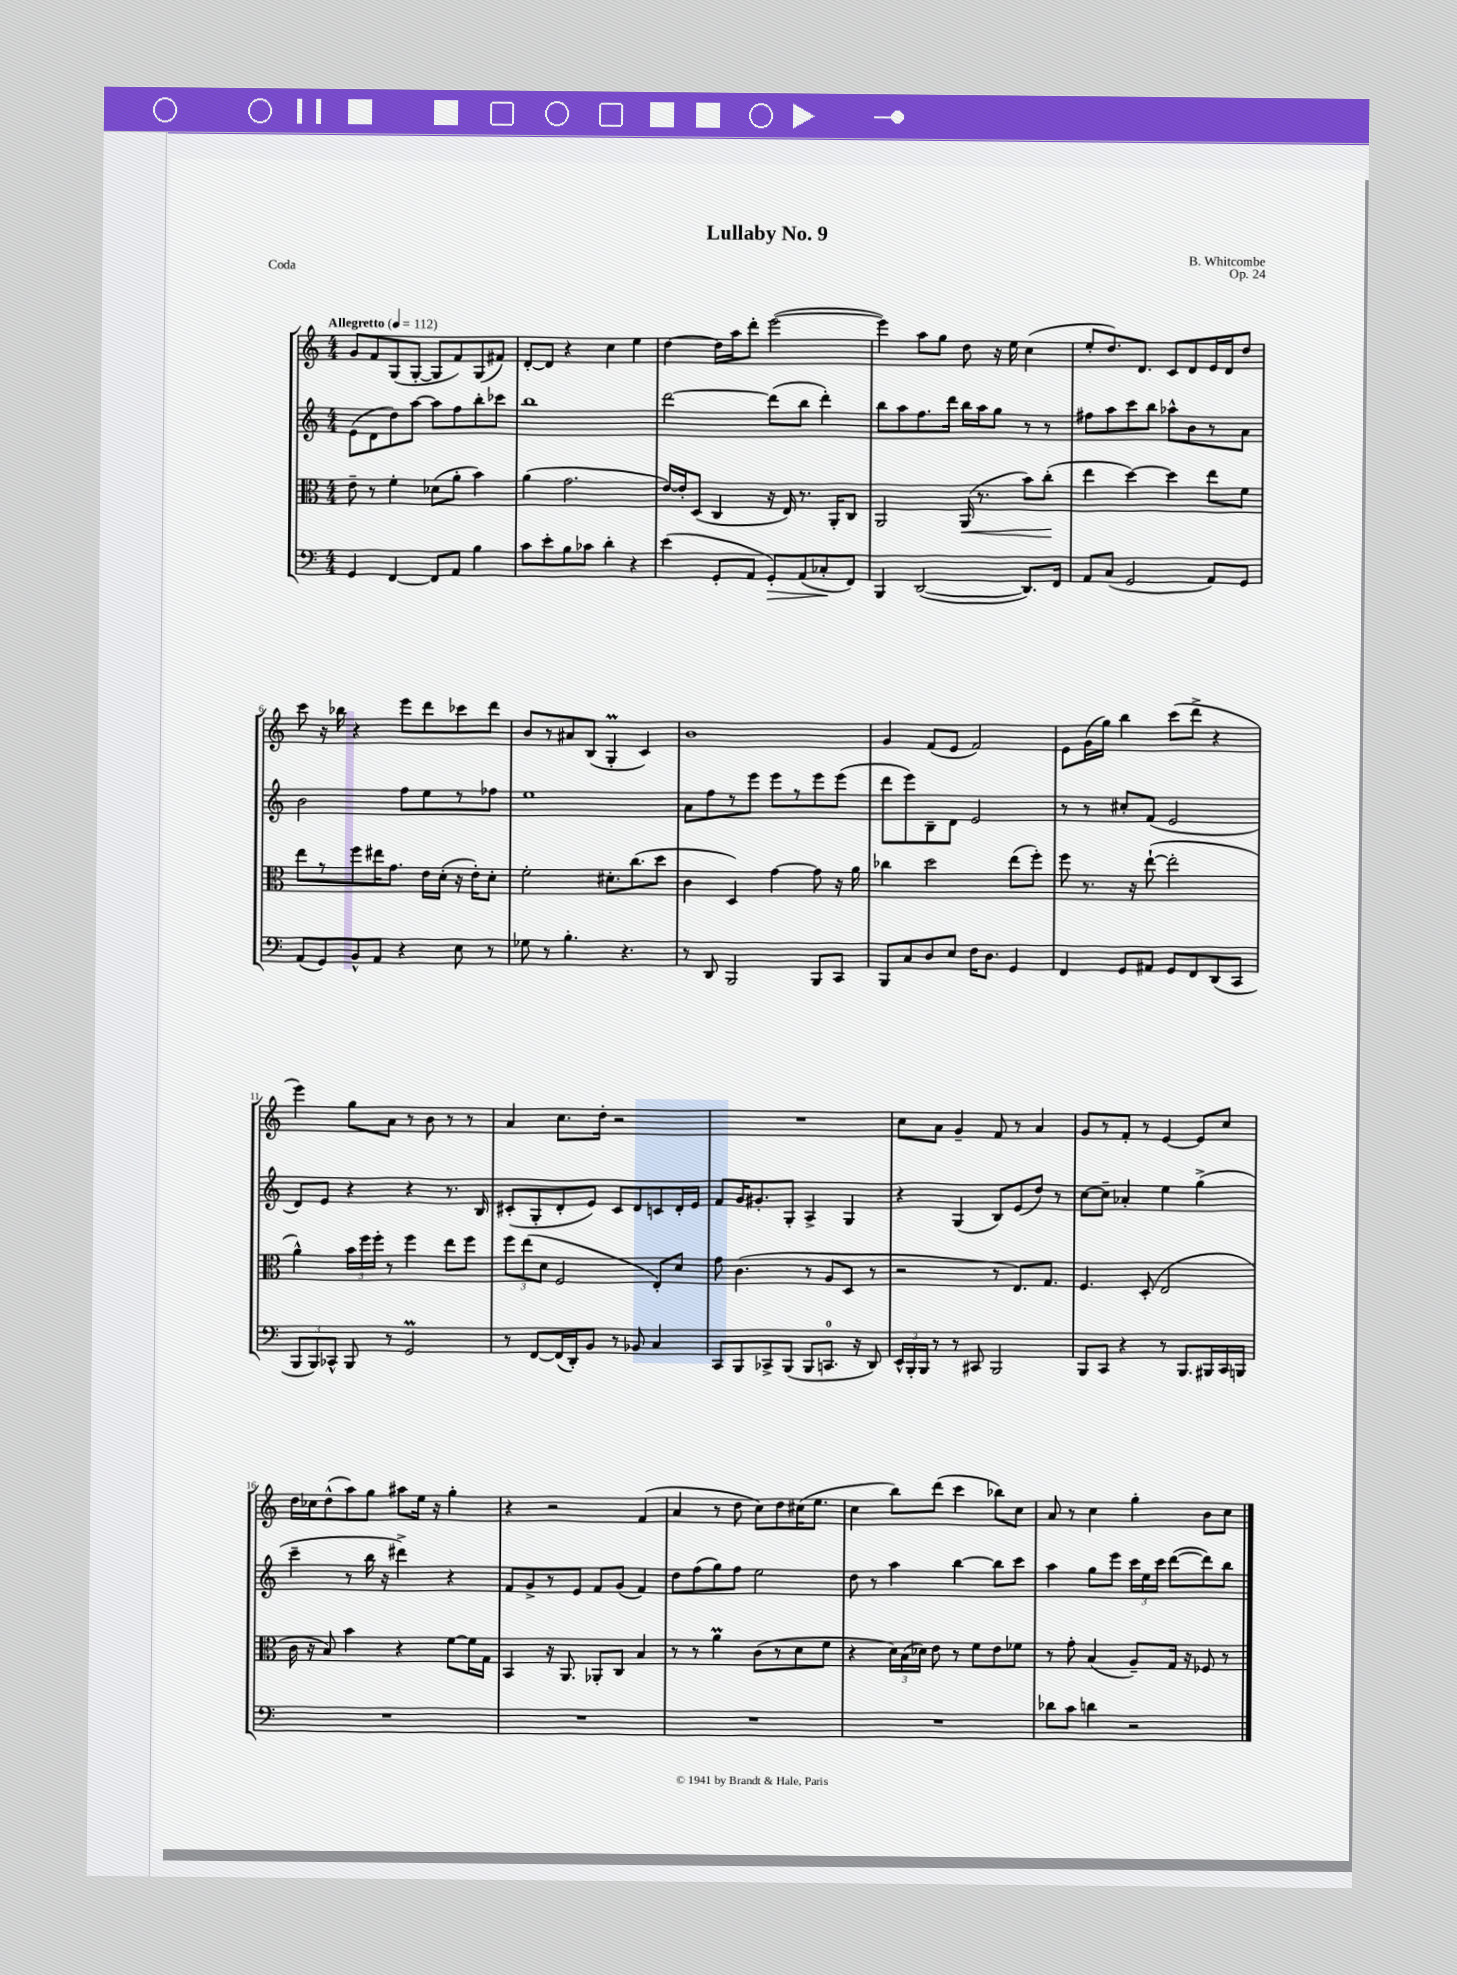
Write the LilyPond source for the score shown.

\header { title = "Lullaby No. 9" composer = "B. Whitcombe" opus = "Op. 24" piece = "Coda" }
<<
\new StaffGroup <<
\new Staff = "s0" {
    \clef treble \key c \major \numericTimeSignature \time 4/4 \tempo "Allegretto" 4 = 112
    \autoBeamOff g'8[ f'8 g8( g8]~-. g8[ f'8) g8( fis'8]) |
    d'8[~-. d'8] r4 c''4 e''4 |
    d''4~ d''16[ a''16 d'''8]-. e'''2~( |
    e'''4) a''8[ g''8] d''8 r16 e''16 c''4( |
    e''8[-. d''8.) d'8.] c'8[ d'8 e'16 d'16 d''8] |
    c'''8 r16 bes''16 r4 e'''8[ d'''8 ces'''8 d'''8] |
    b'8[ r8 ais'8 b8]( g4-.\prall c'4) |
    b'1 |
    g'4 f'8[( e'8] f'2) |
    e'8[ g'16( g''16]) b''4 c'''8[( d'''8]-> r4 |
    e'''4) g''8[ a'8] r8 b'8 r8 r8 |
    a'4 c''8.[ d''16]-. r2 |
    R1 |
    c''8[ a'8] g'4-- f'8 r8 a'4 |
    g'8[ r8 f'8]-. r8 e'4~ e'8[ c''8] |
    d''16[ ces''16 d''8-^( a''8) g''8] ais''8[ e''16] r16 g''4-. |
    r4 r2 f'4( |
    a'4 r8 d''8 c''8[) d''8 cis''16( e''8.] |
    c''4 b''8[) d'''8]( c'''4 bes''8[) c''8] |
    a'8 r8 c''4 g''4-. b'8[ c''8] \bar "|." |
}
\new Staff = "s1" {
    \clef treble \key c \major \numericTimeSignature \time 4/4
    \autoBeamOff e'8[( d'8 d''8) a''8]~ a''8[ f''8 b''8-. ces'''8] |
    b''1 |
    d'''2~ d'''8[( b''8] d'''4-.) |
    b''8[ a''8 f''8. d'''16] b''16[ a''16 g''8] r8 r8 |
    fis''8[ a''8 c'''8 b''8] aes''8[-^ b'8 r8 a'8] |
    b'2 f''8[ e''8 r8 fes''8] |
    e''1 |
    a'8[ f''8 r8 e'''8] e'''8[ r8 e'''8 e'''8]( |
    d'''8[ e'''8) b8-- d'8] e'2 |
    r8 r8 cis''8[-. f'8]( e'2 |
    d'8[) e'8] r4 r4 r8. b16 |
    cis'8[-.( g8-. d'8-. e'8]) cis'8[ d'8 c'8 d'16-. e'16] |
    f'8[ g'16 gis'8.-. g8]-. a4-> g4 |
    r4 g4( b8[) e'8( d''8]) r8 |
    c''8[~ c''8]-- aes'4-. e''4 g''4->( |
    c'''4-- r8 b''16 r16 dis'''4->) r4 |
    f'8[ g'8-> r8 e'8] f'8[ g'8]( f'4) |
    d''8[ f''8( g''8) f''8] e''2 |
    d''8 r8 a''4 b''4~ b''8[ c'''8] |
    a''4 g''8[ e'''8] \tuplet 3/2 { c'''16[ e''16 c'''16] } d'''8[~( d'''8) b''8] \bar "|." |
}
\new Staff = "s2" {
    \clef alto \key c \major \numericTimeSignature \time 4/4
    \autoBeamOff e'8-- r8 f'4-. des'8[( a'8]-. b'4) |
    a'4( g'2. |
    e'16[~) e'16-. d8]( c4 r16 e16) r8. a,16[-. c8] |
    a,2 a,16\<( r8. b'8[) c''8]-.\!( |
    e''4 d''4~) d''4 e''8[ f'8] |
    e''8[ r8 f''8 eis''16 g'8.] e'16[ d'16]-.( r16 e'16[-.) d'8]-. |
    f'2-. dis'8.[-. c''8.( d''8] |
    c'4 d4) g'4~ g'8 r16 a'16 |
    ces''4 d''2 e''8[( f''8]-.) |
    f''8 r8. r16 e''8~-!( e''2-. |
    a'4-^) \tuplet 3/2 { b'16[ f''16 f''16]-. } r8 f''4 e''8[ f''8] |
    \tuplet 3/2 { f''8[ e''8( d'8] } f2 e8[-.) d'8] |
    g'8 c'4.( r8 a8[ d8] r8 |
    r2 r8 e8.[) g8.] |
    f4. d8-.( e2 |
    c'16 r16 b8) b'4 r4 f'8[~ f'16 g16] |
    b,4 r16 a,8. aes,8[-. c8] b4 |
    r8 r8 a'4\prall c'8[( r8 d'8 f'8] |
    r4 \tuplet 3/2 { d'16[) b16( des'16]) } e'8 r8 f'8[ e'8 fes'8] |
    r8 g'8-. b4( a8[--) g16] r16 fes8 r8 \bar "|." |
}
\new Staff = "s3" {
    \clef bass \key c \major \numericTimeSignature \time 4/4
    \autoBeamOff g,4 f,4~ f,8[ a,8] b4 |
    c'8[ e'8-. b8 ces'8] d'4-. r4 |
    e'4( g,8[-. a,8] g,8[-.\>) a,8( ces8-.\! f,8]) |
    b,,4 d,2~( d,8.[) f,16] |
    a,8[ c8]( g,2 a,8[) g,8] |
    a,8[( g,8) b,8-^ a,8] r4 e8 r8 |
    ges8 r8 b4.-. r4. |
    r8 d,8 b,,2 b,,8[ c,8] |
    b,,8[ c8 d8 e8] f16[ d8.] g,4 |
    f,4 g,8[ ais,8] g,8[ f,8 d,8( c,8] |
    \tuplet 3/2 { b,,8[ b,,8) ces,8]-^ } b,,8 r8 g,2\prall |
    r8 f,8[~ f,16( d,16-.) b,8] r8 bes,8 c4 |
    c,8[ b,,8 ces,8-> b,,8]( b,,8[ c,8.]-0 r16 d,8) |
    \tuplet 3/2 { e,16[-^ b,,16-. b,,16] } r8 r8 cis,8 b,,2 |
    b,,8[ c,8] r4 r8 b,,8.[ bis,,16 c,16 b,,16] |
    R1 |
    R1 |
    R1 |
    R1 |
    des'8[ c'8] d'4 r2 \bar "|." |
}
>>
>>
